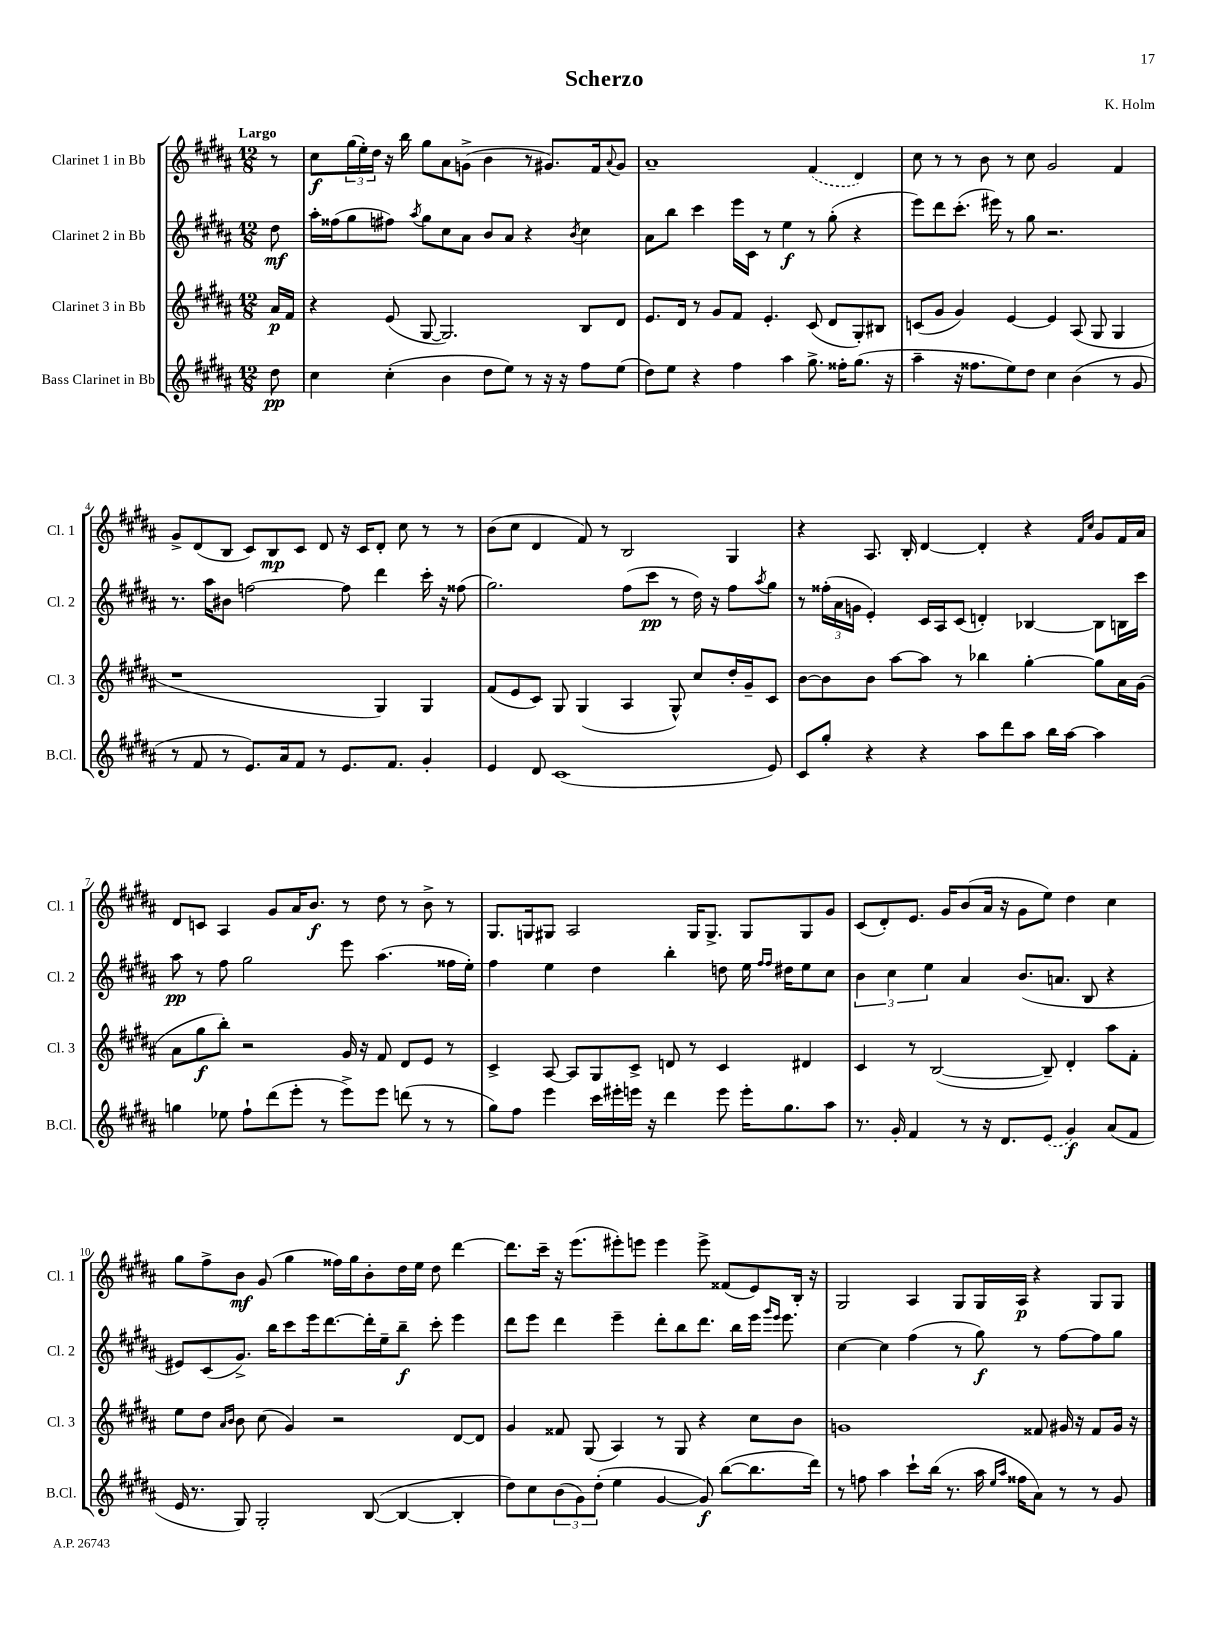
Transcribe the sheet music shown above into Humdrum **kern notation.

**kern	**dynam	**kern	**dynam	**kern	**dynam	**kern	**dynam
*part4	*part4	*part3	*part3	*part2	*part2	*part1	*part1
*staff4	*staff4	*staff3	*staff3	*staff2	*staff2	*staff1	*staff1
*I"Bass Clarinet in Bb	*	*I"Clarinet 3 in Bb	*	*I"Clarinet 2 in Bb	*	*I"Clarinet 1 in Bb	*
*I'B.Cl.	*	*I'Cl. 3	*	*I'Cl. 2	*	*I'Cl. 1	*
*clefG2	*	*clefG2	*	*clefG2	*	*clefG2	*
*k[f#c#g#d#a#]	*	*k[f#c#g#d#a#]	*	*k[f#c#g#d#a#]	*	*k[f#c#g#d#a#]	*
*M12/8	*	*M12/8	*	*M12/8	*	*M12/8	*
=	=	=	=	=	=	=	=
!	!	!	!	!	!	!LO:TX:a:B:t=Largo	!
8dd#\	pp	16a#/LL	p	8dd#\	mf	8r	.
.	.	16f#/JJ	.	.	.	.	.
=1	=1	=1	=1	=1	=1	=1	=1
4cc#\	.	4r	.	16aa#'\LL	.	8cc#\L	f
.	.	.	.	(16ff##X\J	.	.	.
.	.	.	.	8gg#\	.	(24gg#\L	.
.	.	.	.	.	.	24ee'\)	.
.	.	.	.	.	.	24dd#\JJ	.
(4cc#'\	.	(8e/	.	8ff#X\J)	.	16r	.
.	.	.	.	.	.	16bb\	.
.	.	.	.	8qaa#/	.	.	.
.	.	[8G#/	.	8gg#\L	.	8gg#\L	.
4b\	.	2.G#/])	.	8cc#\	.	8a#\	.
.	.	.	.	8a#\J	.	(8gn^\J	.
8dd#\L	.	.	.	8b/L	.	4b\	.
8ee\J)	.	.	.	8a#/J	.	.	.
8r	.	.	.	4r	.	8r	.
16r	.	.	.	.	.	8.g#X/L)	.
16r	.	.	.	.	.	.	.
.	.	.	.	8qb/	.	.	.
8ff#\L	.	8B/L	.	4cc#\	.	.	.
.	.	.	.	.	.	16f#/k	.
.	.	.	.	.	.	8qqa#/	.
(8ee\J	.	8d#/J	.	.	.	8g#/J	.
=2	=2	=2	=2	=2	=2	=2	=2
8dd#\L)	.	8.e/L	.	8a#\L	.	1a#~	.
8ee\J	.	.	.	8bb\J	.	.	.
.	.	16d#/Jk	.	.	.	.	.
4r	.	8r	.	4ccc#\	.	.	.
.	.	8g#/L	.	.	.	.	.
4ff#\	.	8f#/J	.	16eee\LL	.	.	.
.	.	.	.	16c#\JJ	.	.	.
.	.	4.e'/	.	8r	.	.	.
4aa#\	.	.	.	4ee\	f	.	.
8.gg#^\	.	(8c#/	.	8r	.	(4f#/	.
.	.	8d#/L	.	(8gg#'\	.	.	.
16ff##X'\KL	.	.	.	.	.	.	.
(8.gg#\J	.	8G#'/)	.	4r	.	4d#/)	.
.	.	8B#X/J	.	.	.	.	.
16r	.	.	.	.	.	.	.
=3	=3	=3	=3	=3	=3	=3	=3
4aa#~\	.	(8cn/L	.	8eee\L)	.	8cc#\	.
.	.	8g#/J	.	8ddd#\	.	8r	.
16r	.	4g#/)	.	(8.ccc#'\J	.	8r	.
8.ff##X\L	.	.	.	.	.	.	.
.	.	.	.	.	.	8b\	.
.	.	.	.	16eee#X\)	.	.	.
8ee\)	.	[4e/	.	8r	.	8r	.
8dd#\J	.	.	.	8gg#\	.	8cc#\	.
4cc#\	.	4e/]	.	2.r	.	2g#/	.
(4b\	.	(8A#/	.	.	.	.	.
.	.	8G#/	.	.	.	.	.
8r	.	4G#/	.	.	.	4f#/	.
8g#/	.	.	.	.	.	.	.
!!LO:LB:g=z
=4	=4	=4	=4	=4	=4	=4	=4
8r	.	1r	.	8.r	.	8g#^/L	.
8f#/	.	.	.	.	.	(8d#/	.
.	.	.	.	16aa#\KL	.	.	.
8r	.	.	.	8b#X\J	.	8B/J	.
8.e/L)	.	.	.	[2ffn\	.	8c#/L)	.
.	.	.	.	.	.	8B/	mp
16a#/k	.	.	.	.	.	.	.
8f#/J	.	.	.	.	.	8c#/J	.
8r	.	.	.	.	.	8d#/	.
8.e/L	.	.	.	8ff\]	.	16r	.
.	.	.	.	.	.	16c#/KL	.
.	.	4G#/)	.	4ddd#\	.	8d#'/J	.
8.f#/J	.	.	.	.	.	.	.
.	.	.	.	.	.	8cc#\	.
4g#'/	.	4G#/	.	16ccc#'\	.	8r	.
.	.	.	.	16r	.	.	.
.	.	.	.	(8ff##X\	.	8r	.
=5	=5	=5	=5	=5	=5	=5	=5
4e/	.	(8f#/L	.	2.gg#\)	.	(8b\L	.
.	.	8e/	.	.	.	8cc#\J	.
8d#/	.	8c#/J)	.	.	.	4d#/	.
(1c#	.	8G#/	.	.	.	.	.
.	.	(4G#/	.	.	.	8f#/)	.
.	.	.	.	.	.	8r	.
.	.	4A#/	.	(8ff#\L	.	2B/	.
.	.	.	.	8ccc#\J	pp	.	.
.	.	8G#^^/)	.	8r	.	.	.
.	.	8cc#/L	.	16dd#\)	.	.	.
.	.	.	.	16r	.	.	.
.	.	16dd#'/L	.	8ff#\L	.	4G#/	.
.	.	16g#~/J	.	.	.	.	.
.	.	.	.	8qaa#/	.	.	.
8e/)	.	8c#/J	.	8gg#\J	.	.	.
=6	=6	=6	=6	=6	=6	=6	=6
8c#/L	.	[8b\L	.	8r	.	4r	.
8gg#'/J	.	8b\]	.	(24ff##X'\LL	.	.	.
.	.	.	.	24a#\	.	.	.
.	.	.	.	24gn\JJ	.	.	.
4r	.	8b\J	.	4e'/)	.	8.A#/	.
.	.	[8aa#\L	.	.	.	.	.
.	.	.	.	.	.	16B'/	.
4r	.	8aa#\J]	.	16c#/LL	.	[4d#/	.
.	.	.	.	16A#/J	.	.	.
.	.	8r	.	(8c#/J	.	.	.
8aa#\L	.	4bb-X\	.	4dn'/)	.	4d#'/]	.
8ddd#\	.	.	.	.	.	.	.
8aa#\J	.	[4gg#'\	.	[4B-X/	.	4r	.
16bb\LL	.	.	.	.	.	.	.
[16aa#\JJ	.	.	.	.	.	.	.
.	.	.	.	.	.	16qqf#/LL	.
.	.	.	.	.	.	16qqcc#/JJ	.
4aa#\]	.	8gg#\L]	.	8B-\L]	.	8g#/L	.
.	.	16a#\L	.	16Bn\L	.	16f#/L	.
.	.	(16g#\JJ	.	16ccc#\JJ	.	16a#/JJ	.
!!LO:LB:g=z
=7	=7	=7	=7	=7	=7	=7	=7
4ggn\	.	8a#\L	.	8aa#\	pp	8d#/L	.
.	.	8gg#\	f	8r	.	8cn/J	.
8ee-X\	.	8bb'\J)	.	8ff#\	.	4A#/	.
8ff#`\L	.	2r	.	2gg#\	.	.	.
(8ddd#\	.	.	.	.	.	8g#/L	.
8eee'\J	.	.	.	.	.	16a#/K	.
.	.	.	.	.	.	8.b/J	f
8r	.	.	.	.	.	.	.
8eee^\L)	.	16g#/	.	8eee\	.	8r	.
.	.	16r	.	.	.	.	.
8eee\J	.	8f#/	.	(4.aa#\	.	8dd#\	.
(8dddn\	.	8d#/L	.	.	.	8r	.
8r	.	8e/J	.	.	.	8b^\	.
8r	.	8r	.	16ff##X\LL	.	8r	.
.	.	.	.	16ee'\JJ)	.	.	.
=8	=8	=8	=8	=8	=8	=8	=8
8gg#\L)	.	4c#^/	.	4ff#\	.	8.G#/L	.
8ff#\J	.	.	.	.	.	.	.
.	.	.	.	.	.	16Gn/k	.
4eee\	.	[8A#/	.	4ee\	.	8G#X/J	.
.	.	8A#/L]	.	.	.	2A#/	.
16ccc#\LL	.	8G#/	.	4dd#\	.	.	.
16eee#X'\	.	.	.	.	.	.	.
16eeen\JJ	.	8c#^/J	.	.	.	.	.
16r	.	.	.	.	.	.	.
4ddd#\	.	8dn/	.	4bb'\	.	.	.
.	.	8r	.	.	.	16G#/KL	.
.	.	.	.	.	.	8.G#^/J	.
8eee\	.	4c#/	.	8ddn\	.	.	.
16eee'\KL	.	.	.	16ee\	.	8G#/L	.
.	.	.	.	16qqff#/LL	.	.	.
.	.	.	.	16qqff#/JJ	.	.	.
8.gg#\	.	.	.	16dd#X\KL	.	.	.
.	.	4d#X/	.	8ee\	.	8G#/	.
8aa#\J	.	.	.	8cc#\J	.	8g#/J	.
=9	=9	=9	=9	=9	=9	=9	=9
8.r	.	4c#/	.	6b\	.	(8c#/L	.
.	.	.	.	.	.	8d#'/)	.
.	.	.	.	6cc#\	.	.	.
16g#'/	.	.	.	.	.	.	.
4f#/	.	8r	.	.	.	8.e/J	.
.	.	.	.	6ee\	.	.	.
.	.	([2B/	.	.	.	.	.
.	.	.	.	.	.	16g#/KL	.
8r	.	.	.	4a#/	.	(8b/	.
16r	.	.	.	.	.	16a#/Jk	.
8.d#/L	.	.	.	.	.	16r	.
.	.	.	.	(8.b/L	.	8g#\L	.
(8e/J	.	8B~/])	.	.	.	8ee\J)	.
.	.	.	.	8.an/J	.	.	.
4g#/)	f	4d#'/	.	.	.	4dd#\	.
.	.	.	.	8B/	.	.	.
(8a#/L	.	8aa#\L	.	4r	.	4cc#\	.
8f#/J	.	8f#'\J	.	.	.	.	.
!!LO:LB:g=z
=10	=10	=10	=10	=10	=10	=10	=10
16e/	.	8ee\L	.	8e#X/L)	.	8gg#\L	.
8.r	.	.	.	.	.	.	.
.	.	8dd#\J	.	(8c#/	.	8ff#^\	.
.	.	16qqa#/LL	.	.	.	.	.
.	.	16qqb/JJ	.	.	.	.	.
8G#/)	.	8b\	.	8.g#^/J)	.	8b\J	mf
2G#'/	.	(8cc#\	.	.	.	(8g#/	.
.	.	.	.	16bb\KL	.	.	.
.	.	4g#/)	.	8ccc#\	.	4gg#\	.
.	.	.	.	16eee\k	.	.	.
.	.	.	.	[8.ddd#\	.	.	.
.	.	2r	.	.	.	16ff##X\LL)	.
.	.	.	.	.	.	16gg#\J	.
([8B/	.	.	.	16ddd#'\L]	.	8b'\	.
.	.	.	.	16ee~\J	.	.	.
4B/_	.	.	.	8bb~\J	f	16dd#\L	.
.	.	.	.	.	.	16ee\JJ	.
.	.	.	.	8ccc#'\	.	8dd#\	.
4B'/]	.	[8d#/L	.	4eee\	.	[4ddd#\	.
.	.	8d#/J]	.	.	.	.	.
=11	=11	=11	=11	=11	=11	=11	=11
8dd#\L)	.	4g#/	.	8ddd#\L	.	8.ddd#\L]	.
8cc#\	.	.	.	8eee\J	.	.	.
.	.	.	.	.	.	16ccc#~\Jk	.
(12b\	.	8f##X/	.	4ddd#\	.	16r	.
.	.	.	.	.	.	(8.eee\L	.
12g#\)	.	.	.	.	.	.	.
.	.	(8G#/	.	.	.	.	.
(12dd#'\J	.	.	.	.	.	.	.
4ee\	.	4A#/)	.	4eee~\	.	8eee#X'\)	.
.	.	.	.	.	.	8eeen\J	.
[4g#/	.	8r	.	8ddd#'\L	.	4eee\	.
.	.	8G#/	.	8bb\	.	.	.
8g#/])	f	4r	.	8.ddd#\J	.	8eee^\	.
([8bb\L	.	.	.	.	.	(8f##X/L	.
.	.	.	.	16bb\LL	.	.	.
8.bb\]	.	8cc#\L	.	16eee\JJ	.	8e/)	.
.	.	.	.	16qqggg#/LL	.	.	.
.	.	.	.	16qqeee/JJ	.	.	.
.	.	.	.	8.eee\	.	.	.
.	.	8b\J	.	.	.	16B'/Jk	.
16ddd#\Jk)	.	.	.	.	.	16r	.
=12	=12	=12	=12	=12	=12	=12	=12
8r	.	1gn	.	[4cc#\	.	2G#/	.
8ffn\	.	.	.	.	.	.	.
4aa#\	.	.	.	4cc#\]	.	.	.
8ccc#`\L	.	.	.	(4ff#\	.	4A#/	.
(16bb\Jk	.	.	.	.	.	.	.
8.r	.	.	.	.	.	.	.
.	.	.	.	8r	.	8G#/L	.
16aa#\	.	.	.	8gg#\)	f	16G#/L	.
16qqee/LL	.	.	.	.	.	.	.
16qqaa#/JJ	.	.	.	.	.	.	.
16ff##X\KL	.	.	.	.	.	16A#/JJ	p
8a#\J)	.	8f##X/	.	8r	.	4r	.
8r	.	16g#X/	.	[8ff#\L	.	.	.
.	.	16r	.	.	.	.	.
8r	.	8f##/L	.	8ff#\]	.	8G#/L	.
8g#/	.	16g#/Jk	.	8gg#\J	.	8G#/J	.
.	.	16r	.	.	.	.	.
==	==	==	==	==	==	==	==
*-	*-	*-	*-	*-	*-	*-	*-
